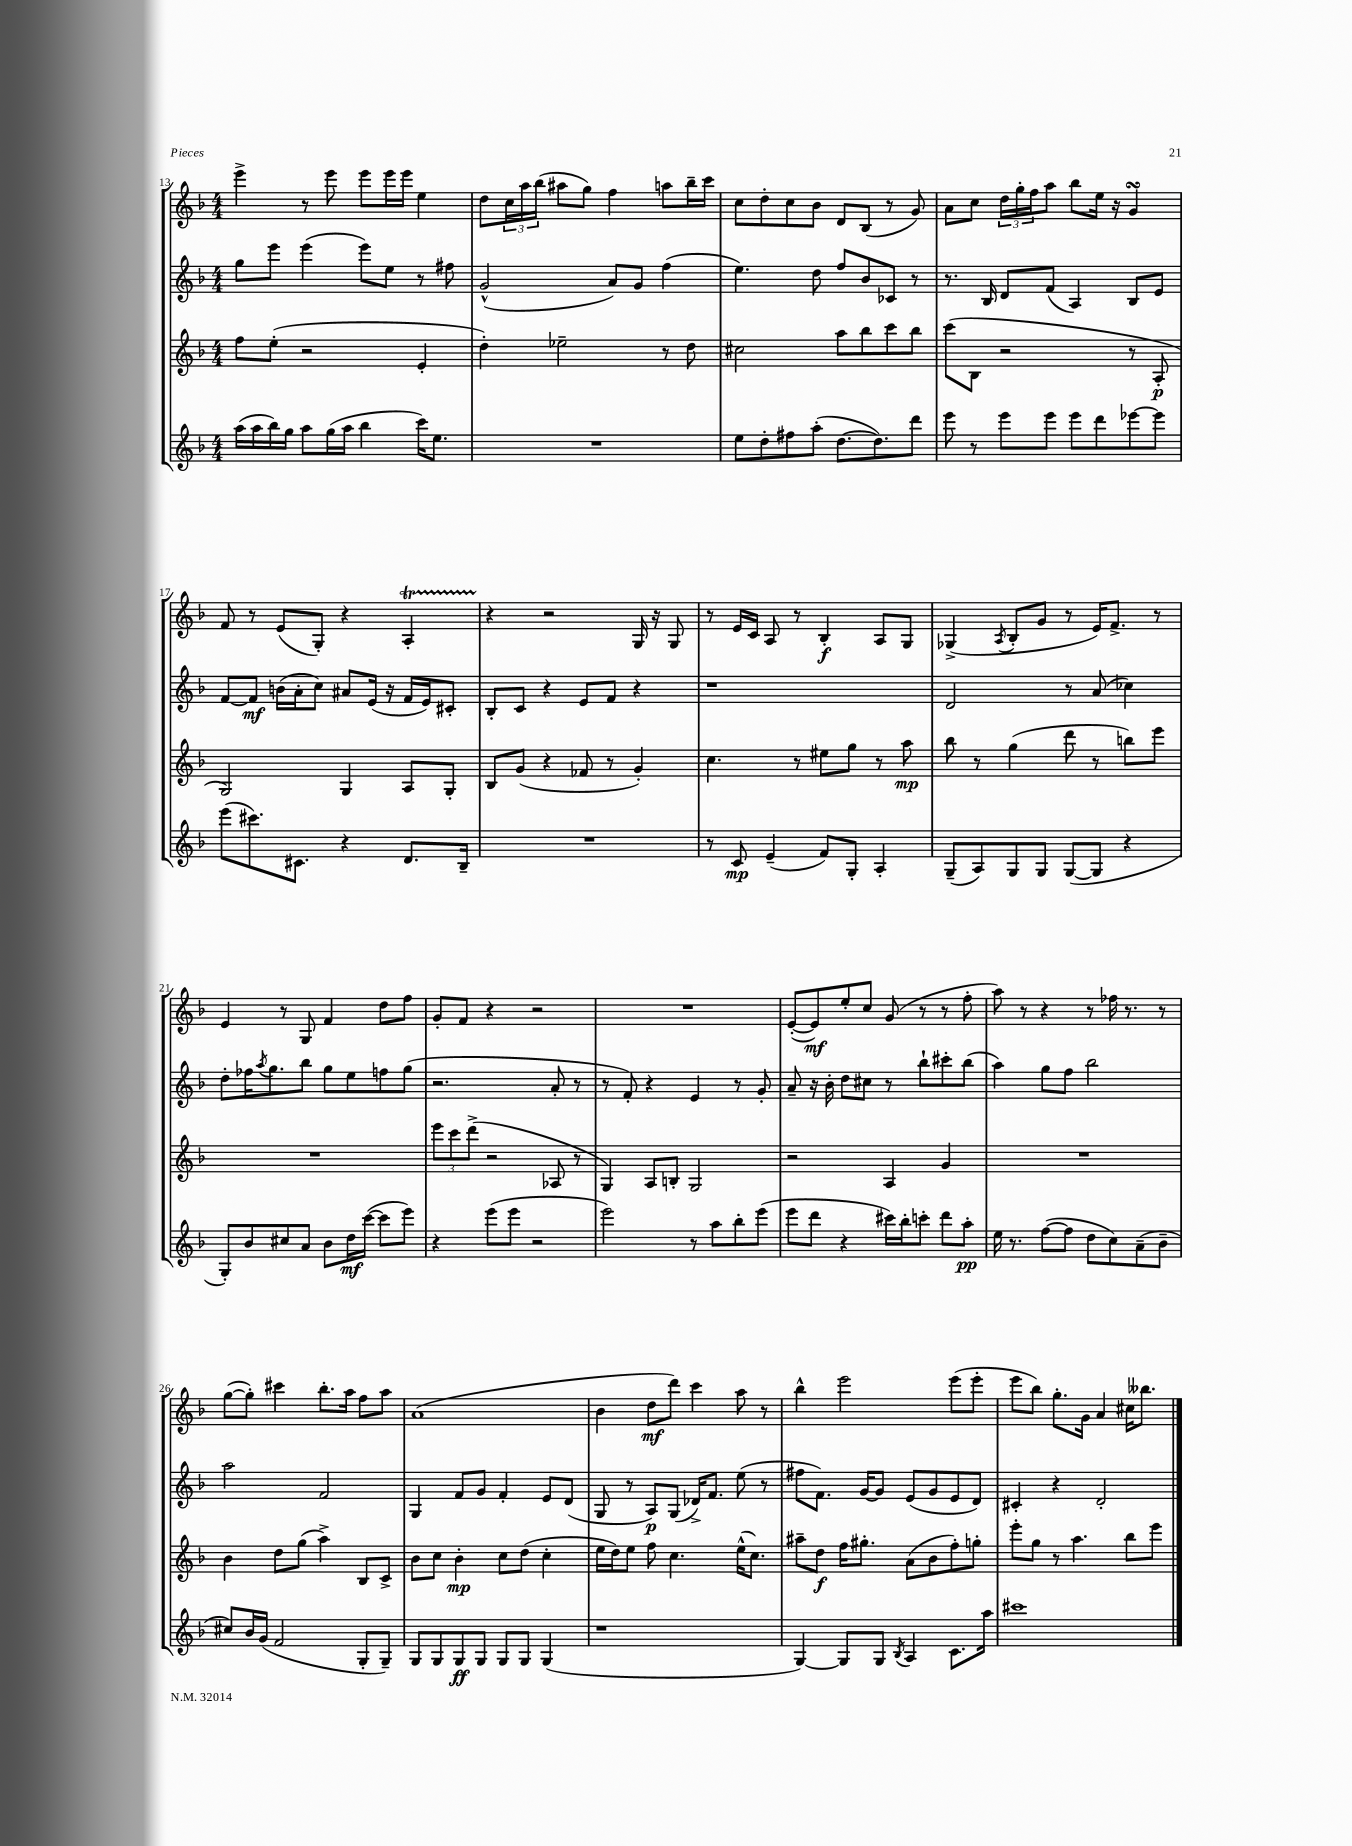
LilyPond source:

<<
\new StaffGroup <<
\new Staff = "s0" {
    \clef treble \key f \major \numericTimeSignature \time 4/4
    e'''4-> r8 e'''8 e'''8 e'''16 e'''16 e''4 |
    d''8 \tuplet 3/2 { c''16 a''16 bes''16( } ais''8 g''8) f''4 a''8 bes''16-- c'''16 |
    c''8 d''8-. c''8 bes'8 d'8 bes8( r8 g'8) |
    a'8 c''8 \tuplet 3/2 { d''16 g''16-. f''16 } a''8 bes''8 e''16 r16 g'4\turn |
    f'8 r8 e'8( g8-.) r4 a4-.\startTrillSpan |
    r4\stopTrillSpan r2 g16 r16 g8 |
    r8 e'16 c'16 a8 r8 bes4-.\f a8 g8 |
    ges4->( \acciaccatura { a8 } bes8-. g'8 r8 e'16) f'8.-> r8 |
    e'4 r8 g8 f'4 d''8 f''8 |
    g'8-. f'8 r4 r2 |
    R1 |
    e'8~-.( e'8\mf) e''8-. c''8 g'8( r8 r8 f''8-. |
    a''8) r8 r4 r8 fes''16 r8. r8 |
    g''8~( g''8-.) cis'''4 bes''8.-. a''16 f''8 a''8 |
    a'1( |
    bes'4 d''8\mf d'''8) c'''4 a''8 r8 |
    bes''4-^ e'''2 e'''8( e'''8-. |
    e'''8 bes''8) g''8.-. g'16 a'4 cis''16 beses''8. \bar "|." |
}
\new Staff = "s1" {
    \clef treble \key f \major \numericTimeSignature \time 4/4
    g''8 e'''8 e'''4( e'''8) e''8 r8 fis''8 |
    g'2-^( a'8) g'8 f''4( |
    e''4.) d''8 f''8 bes'8 ces'8 r8 |
    r8. bes16 d'8 f'8( a4) bes8 e'8 |
    f'8~ f'8\mf b'16( a'16-. c''8) ais'8 e'16( r16 f'16 e'16) cis'8-. |
    bes8-. c'8 r4 e'8 f'8 r4 |
    r1 |
    d'2 r8 a'8( ces''4) |
    d''8-. fes''16 \acciaccatura { a''8 } g''8. bes''8 g''8 e''8 f''8 g''8( |
    r2. a'8-. r8 |
    r8 f'8-.) r4 e'4 r8 g'8-. |
    a'8-- r16 bes'16-. d''8 cis''8 r8 bes''8-! cis'''8-. bes''8( |
    a''4) g''8 f''8 bes''2 |
    a''2 f'2 |
    g4 f'8 g'8 f'4-. e'8 d'8( |
    g8 r8 a8\p) g8( des'16->) f'8. e''8( r8 |
    fis''8 f'8.) g'16~ g'8 e'8( g'8 e'8 d'8) |
    cis'4-. r4 d'2-. \bar "|." |
}
\new Staff = "s2" {
    \clef treble \key f \major \numericTimeSignature \time 4/4
    f''8 e''8-.( r2 e'4-. |
    d''4-.) ees''2-- r8 d''8 |
    cis''2 a''8 bes''8 c'''8 bes''8 |
    c'''8( bes8 r2 r8 a8-.\p |
    g2) g4 a8 g8-. |
    bes8 g'8( r4 fes'8 r8 g'4-.) |
    c''4. r8 eis''8 g''8 r8 a''8\mp |
    bes''8 r8 g''4( d'''8 r8 b''8) e'''8 |
    R1 |
    \tuplet 3/2 { e'''8 c'''8 d'''8->( } r2 aes8 r8 |
    g4) a8 b8-. g2 |
    r2 a4 g'4 |
    R1 |
    bes'4 d''8 g''8( a''4->) bes8 c'8-> |
    bes'8 c''8 bes'4-.\mp c''8 d''8( c''4-. |
    e''16 d''16) e''8 f''8 c''4. e''16-^( c''8.) |
    ais''8-- d''8\f f''16 gis''8.-. a'8( bes'8 f''8-.) g''8-. |
    e'''8-. g''8 r8 a''4. bes''8 e'''8 \bar "|." |
}
\new Staff = "s3" {
    \clef treble \key f \major \numericTimeSignature \time 4/4
    a''16( a''16 bes''16) g''16 a''8 g''16( a''16 bes''4 c'''16) e''8. |
    R1 |
    e''8 d''8-. fis''8 a''8-.( d''8.~ d''8.) d'''8 |
    e'''8 r8 e'''8 e'''8 e'''8 d'''8 ees'''8~ ees'''8 |
    e'''8( cis'''8.) cis'8. r4 d'8. bes16-- |
    R1 |
    r8 c'8\mp e'4--( f'8) g8-. a4-. |
    g8--( a8) g8 g8 g8~( g8 r4 |
    g8-.) bes'8 cis''8 a'8 bes'8 d''16\mf c'''16~( c'''8 e'''8) |
    r4 e'''8( e'''8 r2 |
    e'''2) r8 a''8 bes''8-. e'''8( |
    e'''8 d'''8 r4 cis'''16) bes''16-. c'''8-. d'''8 a''8-.\pp |
    e''16 r8. f''8~( f''8 d''8 c''8) a'8--( bes'8-- |
    cis''8) bes'16 g'16( f'2 g8-. g8--) |
    g8 g8 g8\ff g8 g8 g8 g4( |
    r1 |
    g4~) g8 g8 \acciaccatura { bes8 } a4 c'8. a''16 |
    cis'''1 \bar "|." |
}
>>
>>
\layout { \context { \Score currentBarNumber = #13 } }
